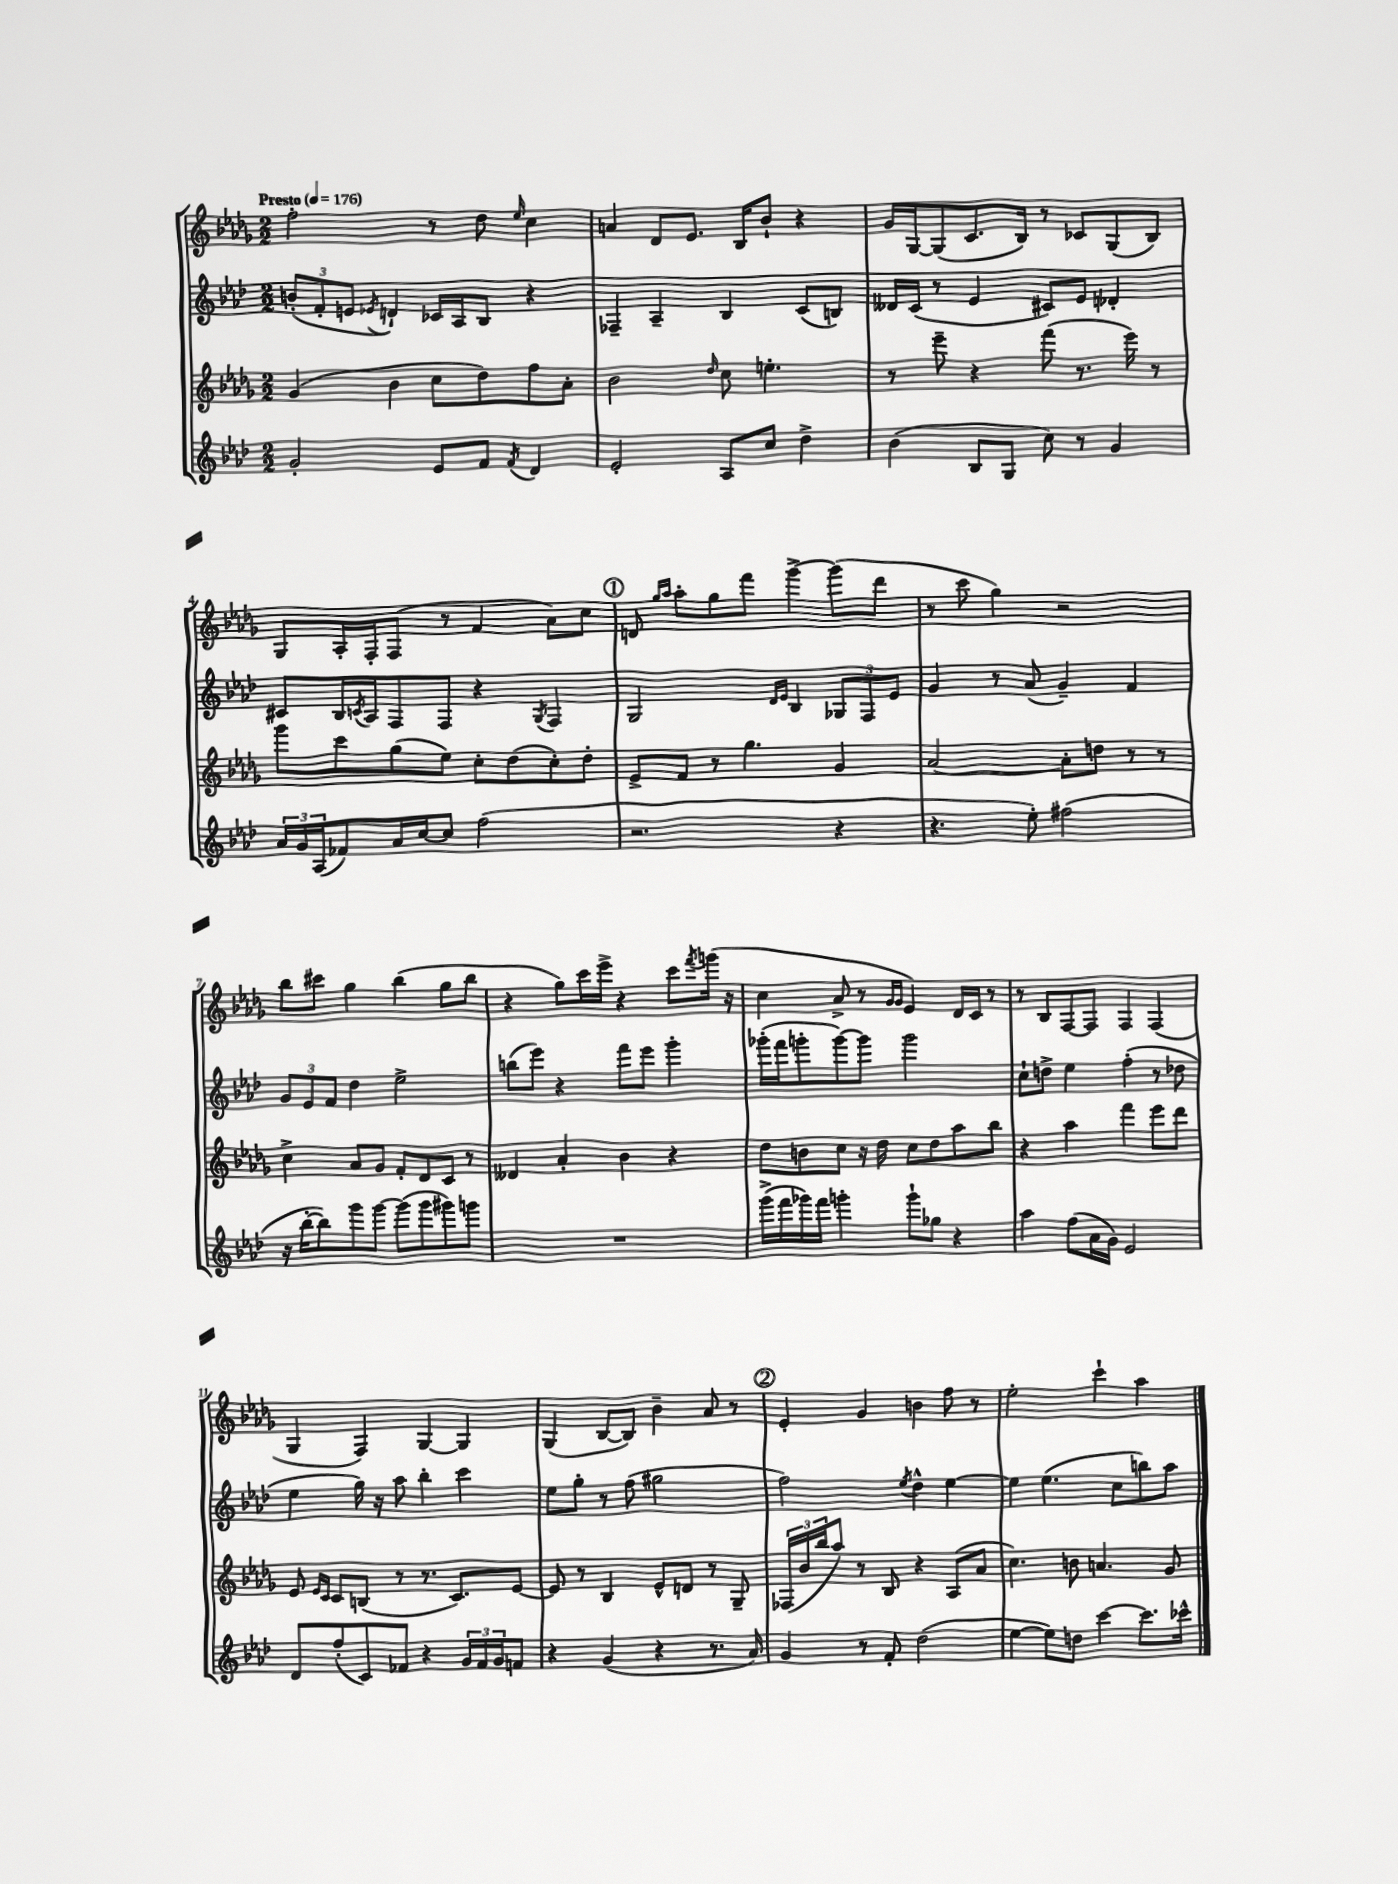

**kern	**kern	**kern	**kern
*part4	*part3	*part2	*part1
*staff4	*staff3	*staff2	*staff1
*clefG2	*clefG2	*clefG2	*clefG2
*k[b-e-a-d-]	*k[b-e-a-d-g-]	*k[b-e-a-d-]	*k[b-e-a-d-g-]
*M2/2	*M2/2	*M2/2	*M2/2
*MM176	*MM176	*MM176	*MM176
=1	=1	=1	=1
!	!	!	!LO:TX:a:B:t=Presto
2g'/	(4g-/	(12bn'/L	2ff'\
.	.	12f'/	.
.	.	12en/J	.
.	.	8qe-X/	.
.	4b-\	4dn`/)	.
8e-/L	8cc\L	16c-X/LL	8r
.	.	16A-/J	.
8f/J	8dd-\)	8B-/J	8dd-\
8qf/	.	.	16qqee-/
4d-/	8ff\	4r	4cc\
.	8a-'\J	.	.
=2	=2	=2	=2
2e-'/	2b-\	4F-X~/	4an/
.	.	4A-~/	8d-/L
.	.	.	8.e-/J
.	16qqdd-/	.	.
8A-/L	8cc\	4B-/	.
.	.	.	16B-/KL
8cc/J	4.een'\	.	8b-`/J
4dd-^\	.	(8c/L	4r
.	.	8Bn/J)	.
=3	=3	=3	=3
(4b-\	8r	16d--X/LL	16g-/LL
.	.	(16c/JJ	[16G-/J
.	8eee-~\	8r	(8G-/]
8B-/L	4r	4e-/	8.c/
8G/J	.	.	.
.	.	.	16B-/Jk)
8cc\)	(8fff\	8c#X/L)	8r
8r	8.r	8e-/J	8c-X/L
4g/	.	4d-X'/	(8G-/
.	16eee-\)	.	.
.	8r	.	8B-/J)
!!LO:LB:g=z
=4	=4	=4	=4
24a-/LL	8ggg-\L	8c#X/L	8G-/L
24g/	.	.	.
(24A-/J	.	.	.
8f-X/)	8ccc\	16B-/L	16A-'/L
.	.	8qcn/	.
.	.	16A-/J	16F'/J
16a-/L	(8gg-\	8F/	(8F/J
[16cc/J	.	.	.
8cc/J]	8ee-\J)	8F/J	8r
(2ff\	8cc'\L	4r	4f/
.	(8dd-\	.	.
.	.	8qG/	.
.	8cc'\)	4F/	8a-\L)
.	8dd-'\J	.	8cc\J
!!LO:REH:place=s1:t=1
=5	=5	=5	=5
2.r	8e-^/L	2G/	8dn/
.	.	.	16qqgg-/LL
.	.	.	16qqaa-/JJ
.	8f/J	.	8aa-'\L
.	8r	.	8gg-\
.	4.gg-\	.	8fff\J
.	.	16qqd-/LL	.
.	.	16qqe-/JJ	.
.	.	4B-/	[4ggg-^\
4r	4g-/	12G-X/L	(8ggg-\L]
.	.	12F/	.
.	.	.	8ddd-\J
.	.	12e-/J	.
=6	=6	=6	=6
4.r	[2a-/	4g/	8r
.	.	.	8ccc\
.	.	8r	4gg-\)
8ee-'\)	.	(8a-/	.
(2ff#X\	8a-'\L]	4g~/)	2r
.	8ddn\J	.	.
.	8r	4f/	.
.	8r	.	.
!!LO:LB:g=z
=7	=7	=7	=7
16r	4cc^\	12g/L	8bb-\L
[16bb-'\KL	.	.	.
.	.	12e-/	.
8bb-\])	.	.	8ccc#X\J
.	.	12f/J	.
8ggg\	8a-/L	4dd-\	4gg-\
[8ggg\J	8g-/J	.	.
(8ggg\L]	8f'/L	2ee-^\	(4bb-\
8ggg\	8d-/	.	.
8ggg#X\)	8c/J	.	8gg-\L
8gggn\J	8r	.	8bb-\J
=8	=8	=8	=8
1r	4d--X/	(8bbn\L	4r
.	.	8eee-\J)	.
.	4a-'/	4r	8gg-\L)
.	.	.	16ccc\L
.	.	.	16eee-^\JJ
.	4b-\	8fff\L	4r
.	.	8eee-\J	.
.	4r	4ggg'\	8ccc\L
.	.	.	8qfff/
.	.	.	(16gggn\Jk
.	.	.	16r
=9	=9	=9	=9
(16ggg^\LL	8dd-\L	(16ggg-X'\LL	4cc\
16fff\	.	16fff\J	.
16ggg-X\)	8bn\	8gggn'\	.
16fff\JJ	.	.	.
4gggn'\	8cc\J	[8ggg\)	8a-^/
.	16r	8ggg\J]	8r
.	16dd-\	.	.
.	.	.	16qqg-/LL
.	.	.	16qqg-/JJ
8ggg`\L	8cc\L	2ggg\	4e-/)
8gg-X\J	8dd-\	.	.
4r	8aa-\	.	16d-/LL
.	.	.	16c/JJ
.	8bb-\J	.	8r
=10	=10	=10	=10
4aa-\	4r	8cc`\L	8r
.	.	8ddn^\J	8B-/L
(8ff\L	4aa-\	4ee-\	[8F/
16a-\L	.	.	8F/J]
16g\JJ)	.	.	.
2e-/	4fff\	(4ff'\	4F/
.	8eee-\L	8r	(4F/
.	8ddd-\J	8dd-X\	.
!!LO:LB:g=z
=11	=11	=11	=11
8d-/L	8e-/	4ee-\	4G-/
.	16qqe-/LL	.	.
.	16qqc/JJ	.	.
(8ff'/	8c/L	.	.
8c/)	(8Bn/J	16gg\)	4F/)
.	.	16r	.
8f-X/J	8r	8aa-\	.
4r	8.r	4bb-'\	[4G-/
.	8.c/L)	.	.
24g/LL	.	4ccc\	4G-/]
24f-/	.	.	.
24g/J	.	.	.
8fn/J	[8e-/J	.	.
=12	=12	=12	=12
4r	8e-/]	8ee-\L	(4G-/
.	8r	8gg'\J	.
(4g/	4B-/	8r	[8B-/L
.	.	(8ff\	8B-/J])
4r	8e-^^/L	2gg#X\	4b-~\
.	8dn/J	.	.
8.r	8r	.	8a-/
.	8G-~/	.	8r
16a-/)	.	.	.
!!LO:REH:place=s1:t=2
=13	=13	=13	=13
4g/	(24F-X/LL	2ff\)	4e-'/
.	24b-/	.	.
.	24bb-/J	.	.
.	8aa-/J)	.	.
8r	8r	.	4g-/
8f'/	8B-/	.	.
.	.	8qee-/	.
(2dd-\	4r	4dd-^^\	4bn\
.	(8A-/L	[4ee-\	8ff\
.	8a-/J	.	8r
=14	=14	=14	=14
[4ee-\	4.cc\)	4ee-\]	2ee-'\
8ee-\L])	.	(4.ee-\	.
8ddn\J	8bn\	.	.
[4ccc\	4.an/	.	4ccc`\
.	.	8cc\L	.
8.ccc\L]	.	8bbn\)	4aa-\
.	8g-/	8aa-\J	.
16ccc-X^^\Jk	.	.	.
==	==	==	==
*-	*-	*-	*-
